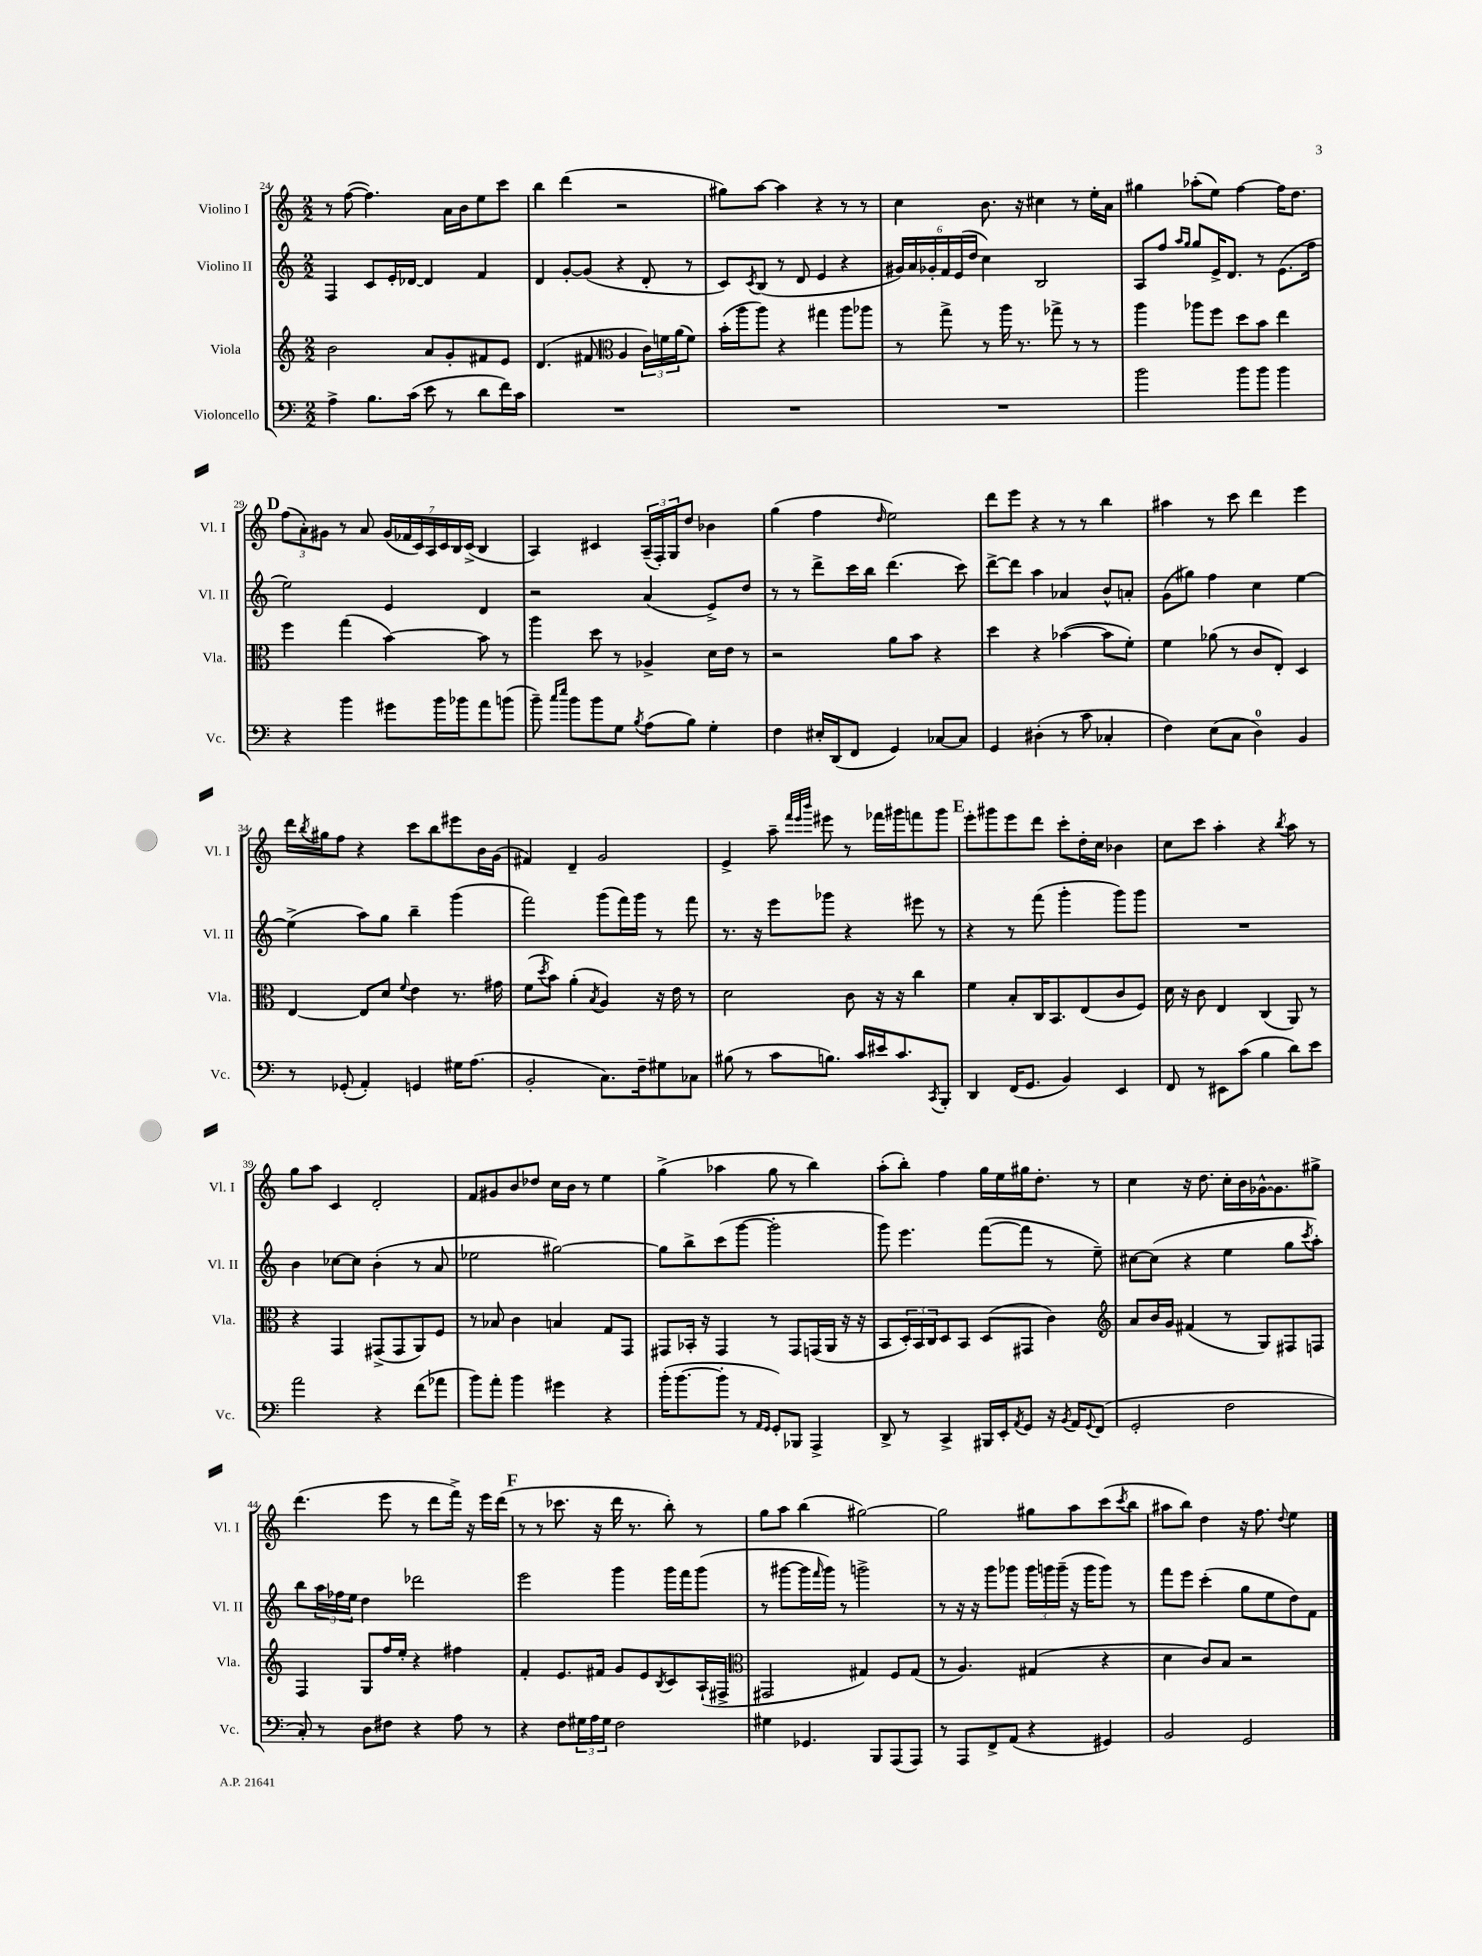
<<
\new StaffGroup <<
\new Staff = "s0" \with { instrumentName = "Violino I" shortInstrumentName = "Vl. I" } {
    \clef treble \key c \major \numericTimeSignature \time 2/2
    r8 f''8~( f''4.) a'16 b'16 e''8 c'''8 |
    b''4 d'''4( r2 |
    gis''8) a''8~ a''4 r4 r8 r8 |
    c''4 b'8. r16 cis''4 r8 e''16-. a'16 |
    gis''4 aes''8-.( e''8) f''4~ f''16 d''8. |
    \mark \markup { \bold "D" } \tuplet 3/2 { f''8( a'8-.) gis'8 } r8 a'8 \tuplet 7/4 { gis'16( fes'16 c'16) a16 c'16 b16 c'16->( } b4 |
    a4) cis'4 \tuplet 3/2 { a16--( f16-.) g16 } d''8 bes'4 |
    g''4( f''4 \grace { d''16 } e''2) |
    d'''8 e'''8 r4 r8 r8 b''4 |
    ais''4 r8 c'''8 d'''4 e'''4 |
    d'''16 \acciaccatura { b''8 } gis''16 f''8 r4 c'''8 b''8 eis'''8 b'16 g'16( |
    fis'4) d'4-- g'2 |
    e'4-> a''8-- \grace { f'''32 e'''32 b'''32 } eis'''8 r8 fes'''16 gis'''16 f'''8 gis'''8 |
    \mark \markup { \bold "E" } e'''8-. gis'''8 e'''8 d'''8 c'''8-. d''16-. c''16 bes'4 |
    c''8 c'''8 a''4-. r4 \acciaccatura { b''8 } a''8 r8 |
    g''8 a''8 c'4 d'2-. |
    f'8 gis'8 b'8 des''8 c''16 b'16 r8 e''4 |
    g''4->( aes''4 g''8 r8 b''4) |
    a''8-.( b''8-.) f''4 g''16 e''16 gis''16 d''8.-. r8 |
    c''4 r16 d''8. c''16-. b'16 ges'16~-^ ges'8. gis''8-> |
    d'''4.( e'''8 r8 d'''8 f'''16->) r16 e'''16 d'''16( |
    \mark \markup { \bold "F" } r8 r8 ces'''8. r16 d'''16 r8. b''8-.) r8 |
    g''8 a''8 b''4( gis''2~) |
    gis''2 gis''8 a''8 c'''8( \acciaccatura { c'''8 } b''8 |
    ais''8 b''8) d''4 r16 f''8. \appoggiatura { d''8 } e''4 \bar "|." |
}
\new Staff = "s1" \with { instrumentName = "Violino II" shortInstrumentName = "Vl. II" } {
    \clef treble \key c \major \numericTimeSignature \time 2/2
    f4 c'8 e'16-. des'16~ des'4 f'4 |
    d'4 g'8~-. g'8( r4 d'8-. r8 |
    c'8) \acciaccatura { c'8 } b8( r8 d'8 e'4 r4 |
    \tuplet 6/4 { gis'16) a'16 ges'16-. f'16 e'16( d''16 } c''4) b2 |
    a8 f''8 \grace { a''16 g''16 } g''8 e'16-> d'8. r8 e'8.( f''16 |
    \mark \markup { \bold "D" } e''2) e'4 d'4 |
    r2 a'4( e'8->) d''8 |
    r8 r8 d'''8-> c'''16 b''16 d'''4.( c'''8) |
    d'''8~-> d'''8 a''4 aes'4 b'8-^ a'8-. |
    g'8( gis''8) f''4 c''4 e''4~ |
    e''4->( a''8) g''8 b''4-- g'''4( |
    f'''2) g'''8( f'''16) g'''16 r8 f'''8 |
    r8. r16 e'''8 ges'''8 r4 eis'''8 r8 |
    \mark \markup { \bold "E" } r4 r8 f'''8( g'''4-. g'''8) g'''8 |
    R1 |
    b'4 ces''8~ ces''8 b'4-.( r8 a'8 |
    ees''2 gis''2~) |
    gis''8 b''8-> c'''8( g'''8~ g'''2-. |
    g'''8) e'''4. f'''8~( f'''8 r8 e''8--) |
    cis''8~ cis''8( r4 e''4 g''8 \acciaccatura { c'''8 } a''8-.) |
    b''8 \tuplet 3/2 { a''16 fes''16 e''16 } d''4 des'''2 |
    \mark \markup { \bold "F" } e'''2 g'''4 g'''16 f'''16 g'''8( |
    r8 gis'''8~ gis'''16 \grace { f'''16 } gis'''16) r8 g'''2-> |
    r8 r16 r16 g'''8 ges'''8 \tuplet 3/2 { ges'''16 g'''16 g'''16--( } r16 g'''16 g'''8) r8 |
    f'''8 e'''8 c'''4-.( g''8 e''8 d''8) f'8 \bar "|." |
}
\new Staff = "s2" \with { instrumentName = "Viola" shortInstrumentName = "Vla." } {
    \clef treble \key c \major \numericTimeSignature \time 2/2
    b'2 a'8 g'8-. fis'8 e'8 |
    d'4.( fis'8 \clef alto a4 \tuplet 3/2 { c'16) f'16 a'16( } f'8) |
    b'16-.( a''16 a''8) r4 gis''4 a''8 aes''8 |
    r8 g''8-> r8 a''16 r8. ges''8-> r8 r8 |
    a''4 aes''8 f''8 d''8 b'8 e''4 |
    \mark \markup { \bold "D" } f''4 g''4( b'4~) b'8 r8 |
    a''4 d''8 r8 aes4-> d'16 e'16 r8 |
    r2 a'8 b'8 r4 |
    d''4 r4 bes'4~( bes'8 f'8-.) |
    f'4 aes'8( r8 c'8 e8-.) d4 |
    e4~ e8 d'8 \appoggiatura { f'8 } e'4 r8. gis'16 |
    f'8( \acciaccatura { d''8 } b'8) a'4-.( \acciaccatura { b8 } a4) r16 e'16 r8 |
    d'2 c'8 r16 r16 c''4 |
    \mark \markup { \bold "E" } f'4 b8-. c16 b,8. e8( c'8 f8) |
    d'16 r16 c'8 e4 c4( a,8) r8 |
    r4 g,4 gis,8->( gis,8 a,8) f8 |
    r8 bes8 c'4 b4 g8 g,8 |
    gis,8 bes,16-. r16 gis,4 r8 gis,8 g,16( a,16 r16 r16 |
    b,8 \tuplet 3/2 { d16-.) b,16 c16 } d8 b,8 d8( gis,8 c'4) |
    \clef treble a'8 b'16 g'16 fis'4( r8 g8) fis8 f8 |
    f4 g8 f''16 e''16-. r4 fis''4 |
    \mark \markup { \bold "F" } f'4-. e'8. fis'16 g'8 e'8 \acciaccatura { b8 } c'8 a16-!( fis16-> |
    \clef alto gis,2 gis4) f8 gis8( |
    r8 a4.) gis4( r4 |
    d'4 c'8) b8 r2 \bar "|." |
}
\new Staff = "s3" \with { instrumentName = "Violoncello" shortInstrumentName = "Vc." } {
    \clef bass \key c \major \numericTimeSignature \time 2/2
    a4-> b8. c'16( e'8 r8 d'8 f'16) c'16 |
    R1 |
    R1 |
    R1 |
    b'2 b'8 b'8 b'4 |
    \mark \markup { \bold "D" } r4 b'4 gis'8 b'16 bes'16 a'8 b'8( |
    b'8--) \grace { c''16 e''16 } b'8 b'8 g8 \acciaccatura { b8 } a8( b8) g4-. |
    f4 eis16-. d,16( f,8 g,4) ces8~ ces8 |
    g,4 dis4-.( r8 c'8 ces4-. |
    f4) e8( c8 d4-0) b,4 |
    r8 ges,8-.( a,4-.) g,4 gis16 a8.( |
    b,2-. c8.) f16-- gis8 ces8 |
    bis8( r8 c'8 b8.) c'16 eis'16 c'8. \acciaccatura { c,8 } b,,8-. |
    \mark \markup { \bold "E" } d,4 f,16( g,8. b,4) e,4 |
    f,8 r8 eis,8 c'8( b4 d'8) e'8 |
    a'2 r4 f'8( aes'8 |
    b'8) a'8-. b'4 gis'4 r4 |
    b'16-.( b'8.~ b'8-. r8 \grace { a,16 g,16 } g,8-.) bes,,8 a,,4-> |
    d,8-> r8 c,4-> bis,,16 e,16-. \acciaccatura { a,8 } g,8 r16 \acciaccatura { b,8 } a,16 \appoggiatura { g,8 } f,8( |
    g,2-. f2 |
    c8-.) r8 d8 fis8 r4 a8 r8 |
    \mark \markup { \bold "F" } r4 f8 \tuplet 3/2 { gis16 a16 gis16 } f2 |
    gis4 ges,4. b,,8 a,,8( a,,8) |
    r8 a,,8 f,8-> a,8( r4 gis,4) |
    b,2 g,2 \bar "|." |
}
>>
>>
\layout { \context { \Score currentBarNumber = #24 } }
